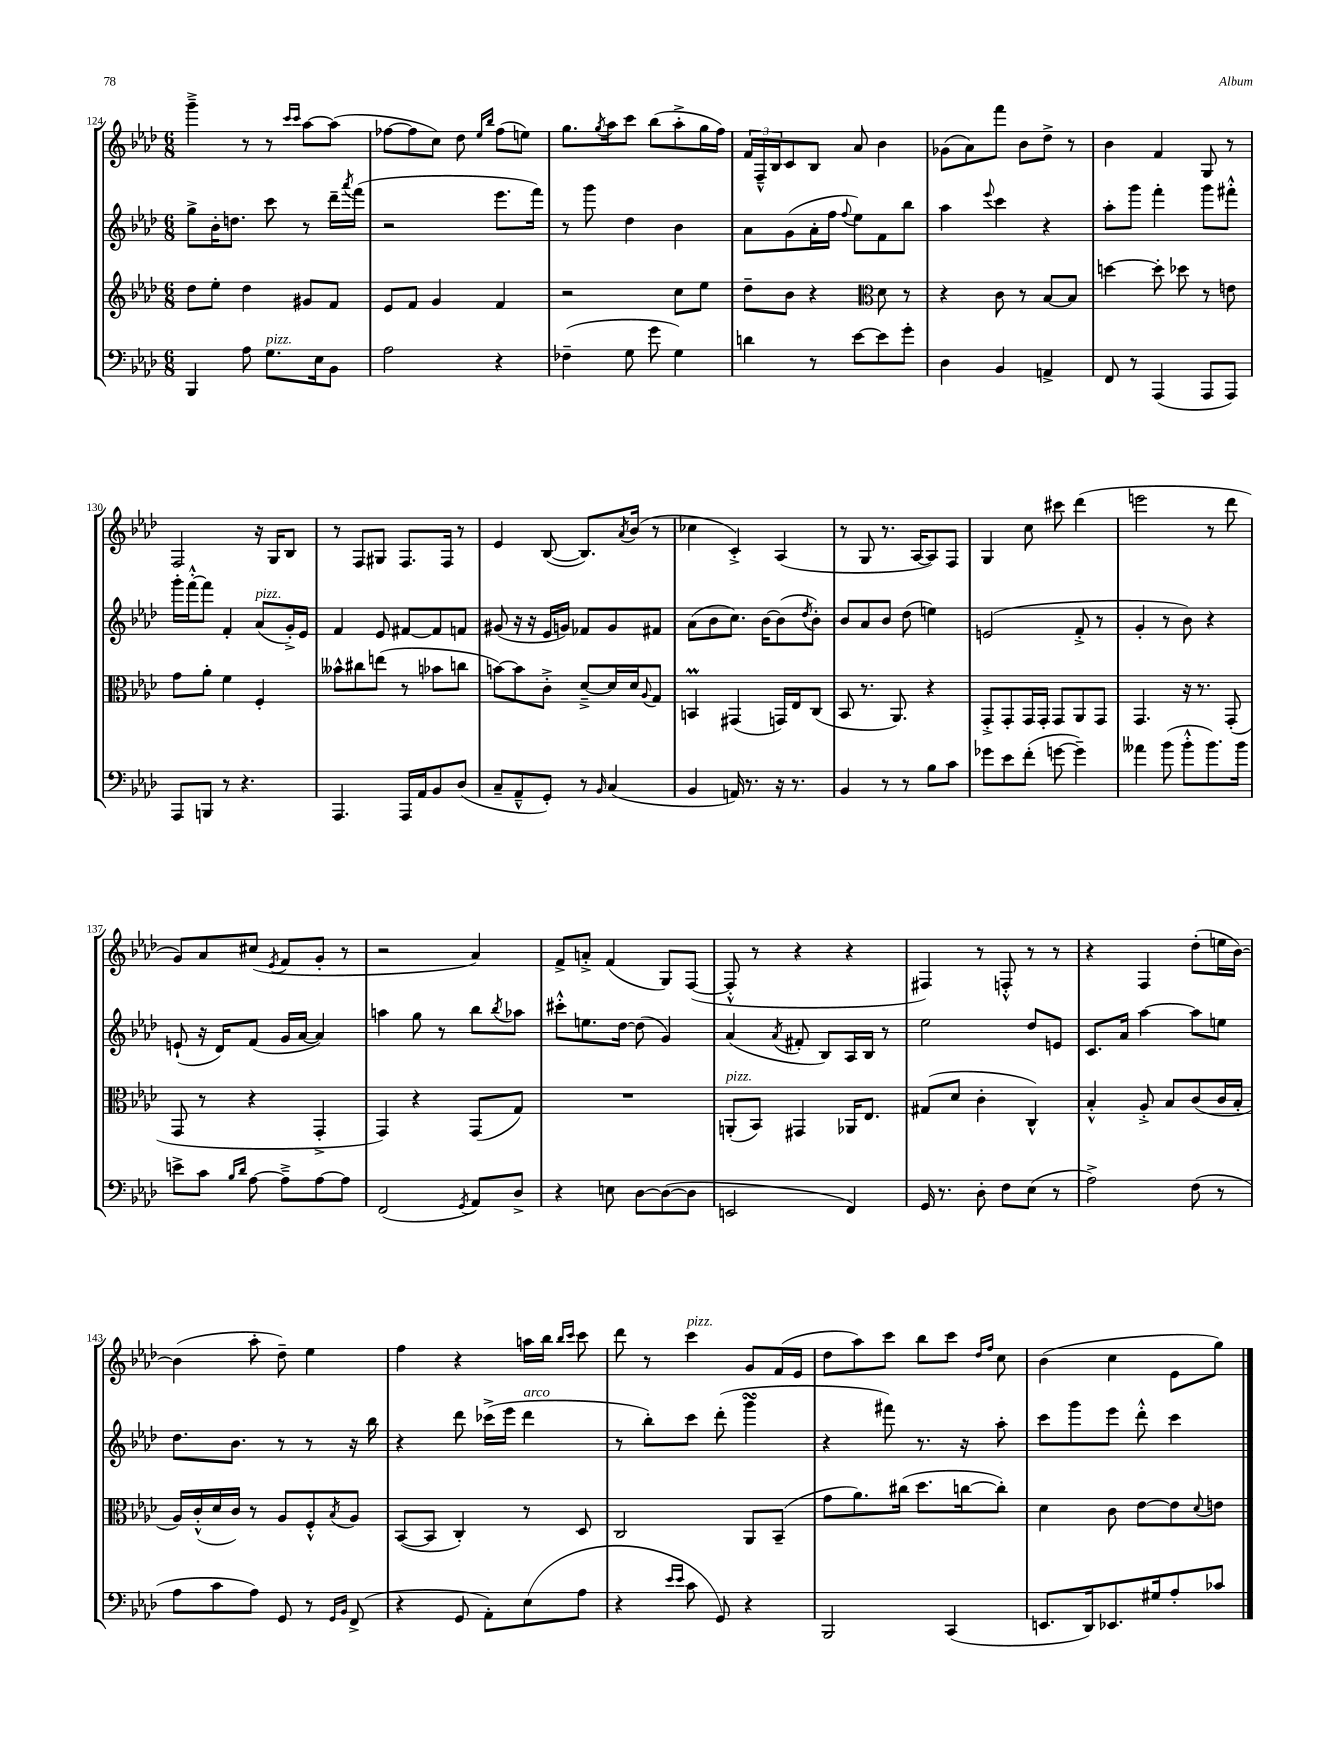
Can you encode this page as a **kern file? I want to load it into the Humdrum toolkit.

**kern	**kern	**kern	**kern
*staff4	*staff3	*staff2	*staff1
*clefF4	*clefG2	*clefG2	*clefG2
*k[b-e-a-d-]	*k[b-e-a-d-]	*k[b-e-a-d-]	*k[b-e-a-d-]
*M6/8	*M6/8	*M6/8	*M6/8
4BBB-	8dd-	8gg^	4ggg~^
.	8ee-'	16b-'	.
.	.	8.dd	.
8A-	4dd-	.	8r
8.G	.	8ccc	8r
.	.	.	16qqccc
.	.	.	16qqccc
.	8g#	8r	[8aa-
16E-	.	.	.
8BB-	8f	16ddd-~	(8aa-]
.	.	8qaaa-	.
.	.	(16fff	.
=	=	=	=
2A-	8e-	2r	[8ff-
.	8f	.	8ff-]
.	4g	.	8cc)
.	.	.	8dd-
.	.	.	16qqee-
.	.	.	16qqbb-
4r	4f	8.eee-	(8ff-
.	.	.	8ee)
.	.	16fff)	.
=	=	=	=
(4F-~	2r	8r	8.gg
.	.	8ggg	.
.	.	.	8qgg
.	.	.	16aa-
8G	.	4dd-	8ccc
8g	.	.	(8bb-
4G)	8cc	4b-	8aa-'^
.	8ee-	.	16gg
.	.	.	16ff)
=	=	=	=
4d	8dd-~	8a-	24f
.	.	.	24F~^^
.	.	.	24B-
.	8b-	(8g	8c
8r	4r	16a-'	8B-
.	.	16ff	.
.	.	8qqff	.
[8e-	.	8ee-)	8a-
*	*clefC3	*	*
8e-]	8d-	8f	4b-
8g'	8r	8bb-	.
=	=	=	=
4D-	4r	4aa-	(8g-
.	.	.	8a-)
.	.	8qqeee-	.
4BB-	8c	4ccc	8fff
.	8r	.	8b-
4AA^	[8B-	4r	8dd-^
.	8B-]	.	8r
=	=	=	=
8FF	[4dd	8aa-'	4b-
8r	.	8ggg	.
(4AAA-	8dd']	4fff'	4f
.	8dd-	.	.
8AAA-	8r	8ggg	8G
8AAA-)	8e	8fff#'^^	8r
=	=	=	=
8AAA-	8g	16ggg'	2F
.	.	[16fff'^^	.
8BBB	8a-'	8fff]	.
8r	4f	4f'	.
4.r	.	.	.
.	4F'	(8a-	16r
.	.	.	16G
.	.	16g'^)	8B-
.	.	16e-	.
=	=	=	=
4.AAA-	8b--^^	4f	8r
.	8cc#	.	8F
.	(8ee	8e-	8G#
16AAA-	8r	[8f#	8.F
16AA-	.	.	.
8BB-	8b-	8f#]	.
.	.	.	16F
(8D-	8cc	8f	8r
=	=	=	=
8C~	[8b)	(8g#	4e-
8AA-~^^	8b]	16r	.
.	.	16r	.
8GG')	8c'^	16e-	([8B-
.	.	16g)	.
8r	[8d-~^	8f-	8.B-])
16qqBB-	.	.	.
(4C	16d-]	8g	.
.	.	.	8qa-
.	16d-	.	(16b-
.	8qqA-	.	.
.	8G	8f#	8r
=	=	=	=
4BB-	4BB	(8a-	4cc-
.	.	8b-	.
16AA)	(4GG#	8.cc)	4c'^)
8.r	.	.	.
.	.	[16b-	.
16r	16GG)	(8b-]	(4A-
8.r	16E-	.	.
.	.	8qdd-	.
.	(8C	8b-')	.
=	=	=	=
4BB-	8BB-	8b-	8r
.	8.r	8a-	8G
8r	.	8b-	8.r
.	8.AA-)	.	.
8r	.	(8dd-	.
.	.	.	[16A-
8B-	4r	4ee)	8A-])
8c	.	.	8F
=	=	=	=
8g-	8GG'^	(2e	4G
8e-	8GG'	.	.
(8f'	16GG	.	8cc
.	16GG'	.	.
[8g	8GG	.	8ccc#
4g~])	8AA-	8f'^	(4ddd-
.	8GG	8r	.
=	=	=	=
4a--	4.GG	4g'	2eee
(8b-	.	8r	.
8b-'^^	16r	8b-)	.
.	8.r	.	.
8.b-)	.	4r	8r
.	(8GG'	.	8ddd-
16b-	.	.	.
=	=	=	=
8e^	8GG	(8e`	8g)
8c	8r	16r	8a-
.	.	16d-)	.
16qqB-	.	.	.
16qqd-	.	.	.
[8A-	4r	(8f	(8cc#
.	.	.	8qe-
8A-~^]	.	16g	8f
.	.	[16a-	.
[8A-	4GG'^	4a-])	8g'
8A-]	.	.	8r
=	=	=	=
(2FF	4GG)	4aa	2r
.	4r	8gg	.
.	.	8r	.
8qGG	.	.	.
8AA-)	(8GG	8bb-	4a-)
.	.	8qbb-	.
8D-^	8G)	8aa-	.
=	=	=	=
4r	2.r	8ccc#'^^	8f^
.	.	8.ee	8a'^
8E	.	.	(4f
.	.	[16dd-	.
[8D-	.	(8dd-]	.
(8D-_	.	4g)	8G)
8D-]	.	.	([8F
=	=	=	=
2EE	(8AA'	(4a-	8F'^^]
.	8BB-)	.	8r
.	.	8qa-	.
.	4GG#	8f#'	4r
.	.	8B-)	.
4FF)	16AA-	16A-	4r
.	8.E-	16B-	.
.	.	8r	.
=	=	=	=
16GG	(8G#	2ee-	4F#)
8.r	.	.	.
.	8d-	.	.
8D-'	4c'	.	8r
8F	.	.	8F'^^
(8E-	4C^^)	8dd-	8r
8r	.	8e	8r
=	=	=	=
2A-^)	4B-'^^	8.c	4r
.	.	16a-	.
.	8A-'^	[4aa-	4F
.	8B-	.	.
(8F	(8c	8aa-]	(8dd-'
8r	16c	8ee	16ee
.	16B-'	.	[16b-)
=	=	=	=
8A-	16A-)	8.dd-	(4b-]
.	(16c'^^	.	.
8c	16d-	.	.
.	16c)	8.b-	.
8A-)	8r	.	8aa-'
8GG	8A-	8r	8dd-~)
8r	8F'^^	8r	4ee-
16qqGG	.	.	.
16qqBB-	8qB-	.	.
(8FF^	8A-	16r	.
.	.	16bb-	.
=	=	=	=
4r	([8BB-	4r	4ff
.	8BB-]	.	.
8GG	4C')	8ddd-	4r
8AA-')	.	(16ccc-^	.
.	.	16eee-	.
(8E-	8r	4ddd-	16aa
.	.	.	16bb-
.	.	.	16qqbb-
.	.	.	16qqccc
8A-	8D-	.	8ccc
=	=	=	=
4r	2C	8r	8ddd-
.	.	8bb-')	8r
16qqe-	.	.	.
16qqe-	.	.	.
8c	.	8ccc	4ccc
8GG)	.	(8ddd-'	.
4r	8AA-	4ggg	8g
.	(8BB-~	.	(16f
.	.	.	16e-
=	=	=	=
2BBB-	8g	4r	8dd-
.	8.a-)	.	8aa-)
.	.	8fff#)	8ccc
.	(16cc#	.	.
.	8.dd-	8.r	8bb-
(4CC	.	.	8ccc
.	[16cc	16r	.
.	.	.	16qqdd-
.	.	.	16qqff
.	8cc'])	8aa-'	8cc
=	=	=	=
8.EE	4d-	8ccc	(4b-
.	.	8ggg	.
16DD-)	.	.	.
8.EE-	8c	8eee-	4cc
.	[8e-	8ddd-'^^	.
16G#	.	.	.
8A-'	8e-]	4ccc	8e-
.	8qqd-	.	.
8c-	8e	.	8gg)
==	==	==	==
*-	*-	*-	*-
